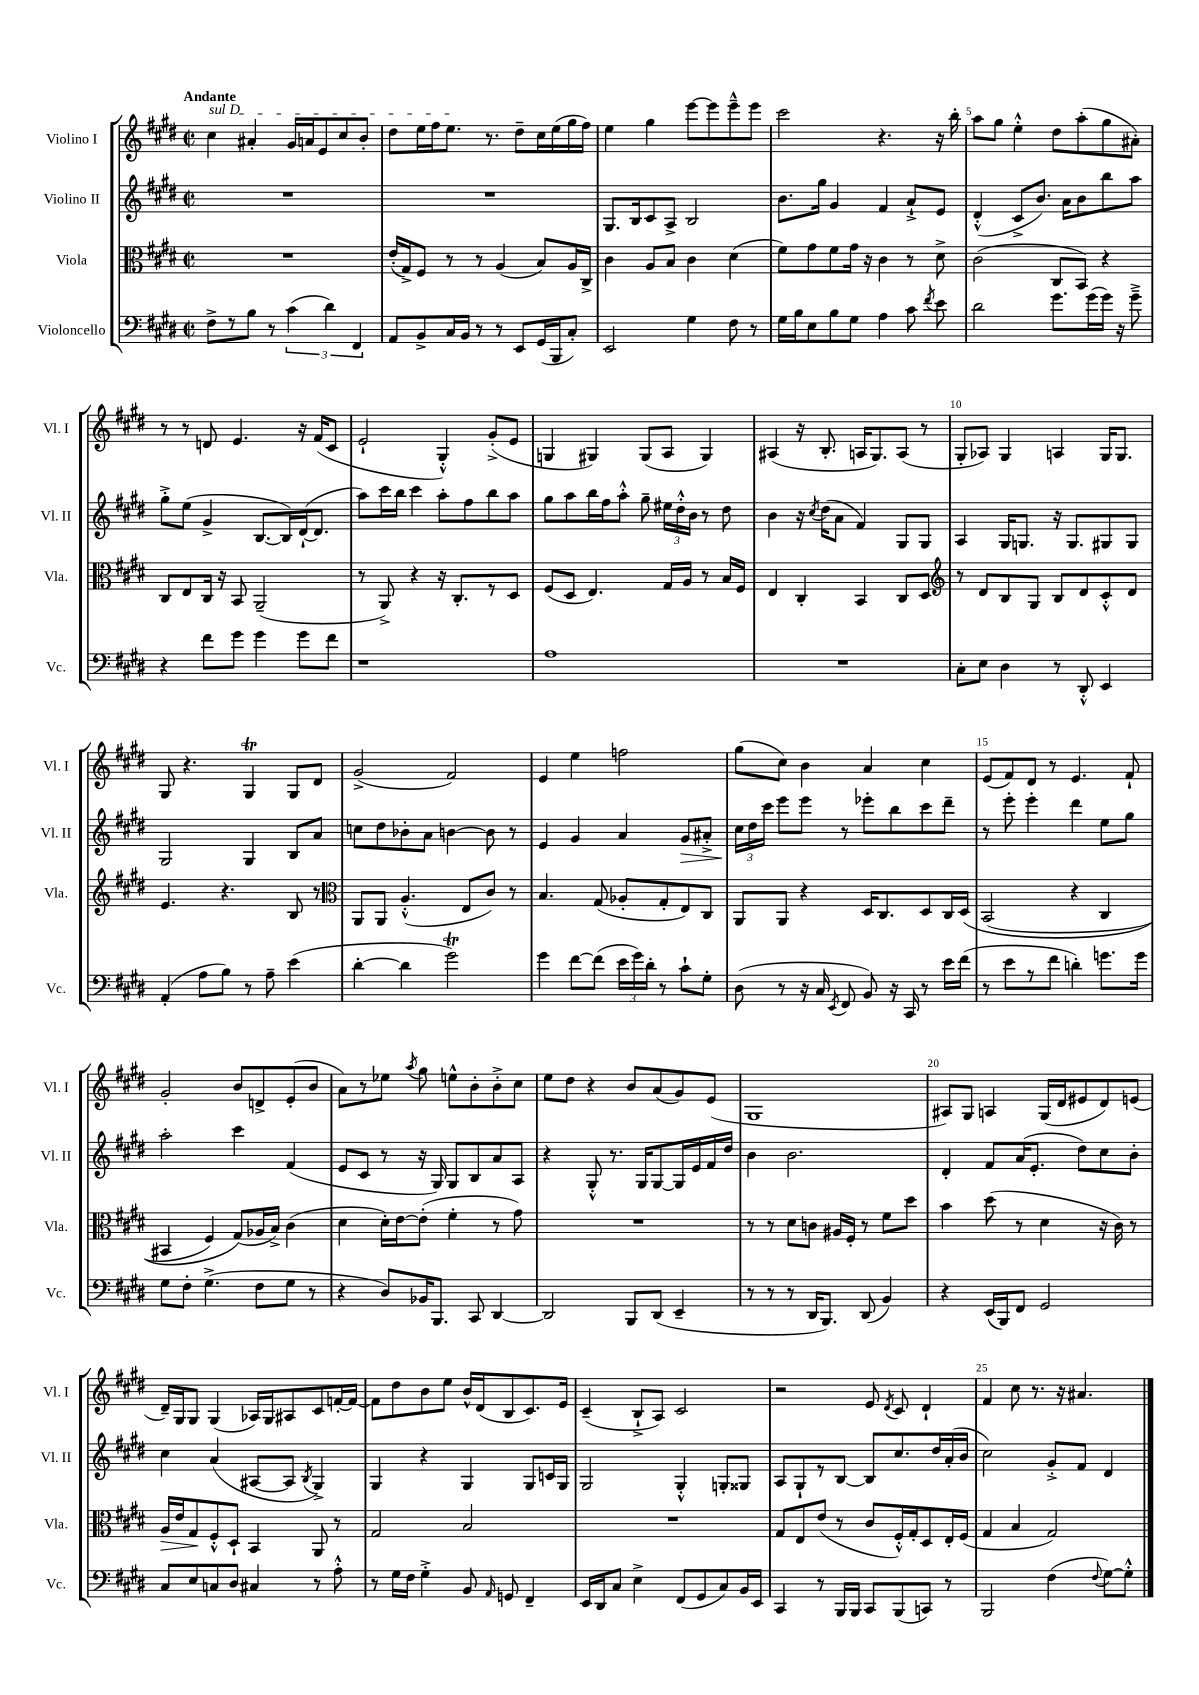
<<
\new StaffGroup <<
\new Staff = "s0" \with { instrumentName = "Violino I" shortInstrumentName = "Vl. I" } {
    \clef treble \key e \major \defaultTimeSignature \time 2/2 \tempo "Andante"
    \autoBeamOff \once \override TextSpanner.bound-details.left.text = \markup { \italic "sul D" } cis''4\startTextSpan ais'4-. gis'16[ a'16 e'8 cis''8 b'8]-. |
    dis''8[ e''16 fis''16 e''8.]\stopTextSpan r8. dis''8[-- cis''16 e''16( gis''16 fis''16]) |
    e''4 gis''4 e'''8[~ e'''8 e'''8---^ e'''8] |
    cis'''2 r4. r16 b''16-. |
    a''8[ gis''8] e''4-.-^ dis''8[ a''8-.( gis''8 ais'8]-.) |
    r8 r8 d'8 e'4. r16 fis'16[( cis'8] |
    e'2-! gis4-.-^) gis'8[-.->( e'8] |
    g4 gis4) gis8[( a8] gis4) |
    ais4( r16 b8.-. a16[ gis8.) a8]( r8 |
    gis8[-. aes8]) gis4 a4 gis16[ gis8.] |
    gis8 r4. gis4\trill gis8[ dis'8] |
    gis'2->( fis'2) |
    e'4 e''4 f''2 |
    gis''8[( cis''8]) b'4 a'4 cis''4 |
    e'8[( fis'8) dis'8] r8 e'4. fis'8-! |
    gis'2-. b'8[ d'8-> e'8-.( b'8] |
    a'8[) r8 ees''8] \acciaccatura { a''8 } gis''8 e''8[-^ b'8-. b'8-.-> cis''8] |
    e''8[ dis''8] r4 b'8[ a'8( gis'8) e'8]( |
    gis1 |
    ais8[) gis8] a4 gis16[( dis'16 eis'8 dis'8) e'8]( |
    dis'16[--) gis16 gis8] gis4( aes16[) gis16 ais8 cis'8 f'16~-. f'16]~ |
    f'8[ dis''8 b'8 e''8] b'16[-^ dis'16( b8 cis'8.) e'16] |
    cis'4--( b8[-!-> a8]) cis'2 |
    r2 e'8 \acciaccatura { dis'8 } cis'8 dis'4-! |
    fis'4 cis''8 r8. r16 ais'4. \bar "|." |
}
\new Staff = "s1" \with { instrumentName = "Violino II" shortInstrumentName = "Vl. II" } {
    \clef treble \key e \major \defaultTimeSignature \time 2/2
    \autoBeamOff R1 |
    R1 |
    gis8.[ b16 cis'8 a8]-> b2 |
    b'8.[ gis''16] gis'4 fis'4 a'8[-!-> e'8] |
    dis'4-.-^( cis'8[-> b'8.]) a'16[ b'8 b''8 a''8] |
    gis''8[-.-> e''8]( gis'4-> b8.[~ b16) dis'16~-!( dis'8.] |
    a''8[) cis'''16 b''16] cis'''4 a''8[-. fis''8 b''8 a''8] |
    gis''8[ a''8 b''16 fis''16 a''8]-.-^ gis''8-- \tuplet 3/2 { eis''16[ dis''16-.-^ b'16] } r8 dis''8 |
    b'4 r16 \acciaccatura { cis''8 } dis''16[( a'8] fis'4) gis8[ gis8] |
    a4 gis16[ g8.] r16 g8.[ gis8 gis8] |
    gis2 gis4 b8[ a'8] |
    c''8[ dis''8 bes'8-. a'8] b'4~ b'8 r8 |
    e'4 gis'4 a'4 gis'8[\> ais'8]-.-> |
    \tuplet 3/2 { cis''16[\! dis''16 cis'''16] } e'''8[ e'''8] r8 ees'''8[-. b''8 cis'''8 dis'''8]-- |
    r8 e'''8-. e'''4-. dis'''4 e''8[ gis''8] |
    a''2-. cis'''4 fis'4( |
    e'8[ cis'8] r8 r16 gis16) gis8[ b8 a'8 a8] |
    r4 gis8-.-^ r8. gis16[ gis8~ gis16 e'16 fis'16 dis''16] |
    b'4 b'2. |
    dis'4-. fis'8[ a'16( e'8.]-. dis''8[) cis''8 b'8]-. |
    cis''4 a'4( ais8[~ ais8] \acciaccatura { b8 } gis4->) |
    gis4 r4 gis4 gis8[ c'16 gis16] |
    gis2 gis4-.-^ g8[-. gisis8] |
    a8[ gis8-! r8 b8]~ b8[ cis''8. dis''16 a'16-.( b'16] |
    cis''2) gis'8[-.-> fis'8] dis'4 \bar "|." |
}
\new Staff = "s2" \with { instrumentName = "Viola" shortInstrumentName = "Vla." } {
    \clef alto \key e \major \defaultTimeSignature \time 2/2
    \autoBeamOff R1 |
    e'16[-.( gis16->) fis8] r8 r8 a4( b8[) a16 cis16]-> |
    cis'4 a8[ b8] cis'4 dis'4( |
    fis'8[) gis'8 fis'8 gis'16] r16 cis'4 r8 dis'8-> |
    cis'2( cis8[ b,8]) r4 |
    cis8[ e8 cis16] r16 b,8 a,2--( |
    r8 a,8->) r4 r16 cis8.[-. r8 dis8] |
    fis8[( dis8] e4.) gis16[ a16] r8 b16[ fis16] |
    e4 cis4-. b,4 cis8[ dis8] |
    \clef treble r8 dis'8[ b8 gis8] b8[ dis'8 cis'8-.-^ dis'8] |
    e'4. r4. b8 r8 |
    \clef alto a,8[ a,8] a4.-.-^( e8[ cis'8]) r8 |
    b4. gis8( aes8[-. gis8-. e8) cis8] |
    a,8[ a,8] r4 dis16[ cis8. dis8 cis16 dis16]\( |
    b,2( r4 cis4 |
    bis,4 fis4) gis8[(\) aes16 b16]->) cis'4( |
    dis'4 dis'16[-.) e'16~ e'8]-.( fis'4-. r8 gis'8) |
    R1 |
    r8 r8 dis'8[ c'8] ais16[ fis16]-. r8 fis'8[ dis''8] |
    b'4 dis''8( r8 dis'4 r16 cis'16) r8 |
    a16[\> e'16 gis8\! fis8-.-^ dis8]-! b,4 a,8 r8 |
    gis2 b2 |
    R1 |
    gis8[ e8 e'8]( r8 cis'8[ fis16-.-^) gis16-. dis8 e16-. fis16]( |
    gis4 b4 gis2) \bar "|." |
}
\new Staff = "s3" \with { instrumentName = "Violoncello" shortInstrumentName = "Vc." } {
    \clef bass \key e \major \defaultTimeSignature \time 2/2
    \autoBeamOff fis8[-> r8 b8] r8 \tuplet 3/2 { cis'4( dis'4) fis,4 } |
    a,8[ b,8-> cis16 b,16] r8 r8 e,8[ gis,16( b,,16 cis8]-.) |
    e,2 gis4 fis8 r8 |
    gis16[ b16 e8 b8 gis8] a4 cis'8 \acciaccatura { fis'8 } e'8 |
    dis'2 gis'8.[ gis'16( gis'16]) r16 gis'8---> |
    r4 fis'8[ gis'8] gis'4 gis'8[ fis'8] |
    r1 |
    a1 |
    R1 |
    cis8[-. e8] dis4 r8 dis,8-.-^ e,4 |
    a,4-.( a8[ b8]) r8 a8-- e'4( |
    dis'4~-. dis'4 gis'2\trill) |
    gis'4 fis'8[~ fis'8]( \tuplet 3/2 { e'16[ gis'16) dis'16]-. } r8 cis'8[-! gis8]-. |
    dis8( r8 r16 cis16 \acciaccatura { e,8 } fis,8 b,8) r16 cis,16 r8 e'16[ fis'16]( |
    r8 e'8[ r8 fis'8] d'4-.) g'8.[ g'16] |
    gis8[ fis8]-. gis4.->( fis8[ gis8] r8 |
    r4 dis8[) bes,16 b,,8.] cis,8 dis,4~ |
    dis,2 b,,8[ dis,8]( e,4-- |
    r8 r8 r8 dis,16[ b,,8.]) dis,8( b,4) |
    r4 e,16[( b,,16) fis,8] gis,2 |
    cis8[ e8 c8 dis8] cis4 r8 a8-.-^ |
    r8 gis16[ fis16] gis4-.-> b,8 \grace { a,16 } g,8 fis,4-- |
    e,16[ dis,16 cis8] e4-> fis,8[( gis,8 cis8) b,16 e,16] |
    cis,4 r8 b,,16[ b,,16] cis,8[ b,,8( c,8]) r8 |
    b,,2 fis4( \appoggiatura { fis8 } gis8[~) gis8]-.-^ \bar "|." |
}
>>
>>
\layout { \context { \Score \override BarNumber.break-visibility = ##(#f #t #t) barNumberVisibility = #(every-nth-bar-number-visible 5) } }
